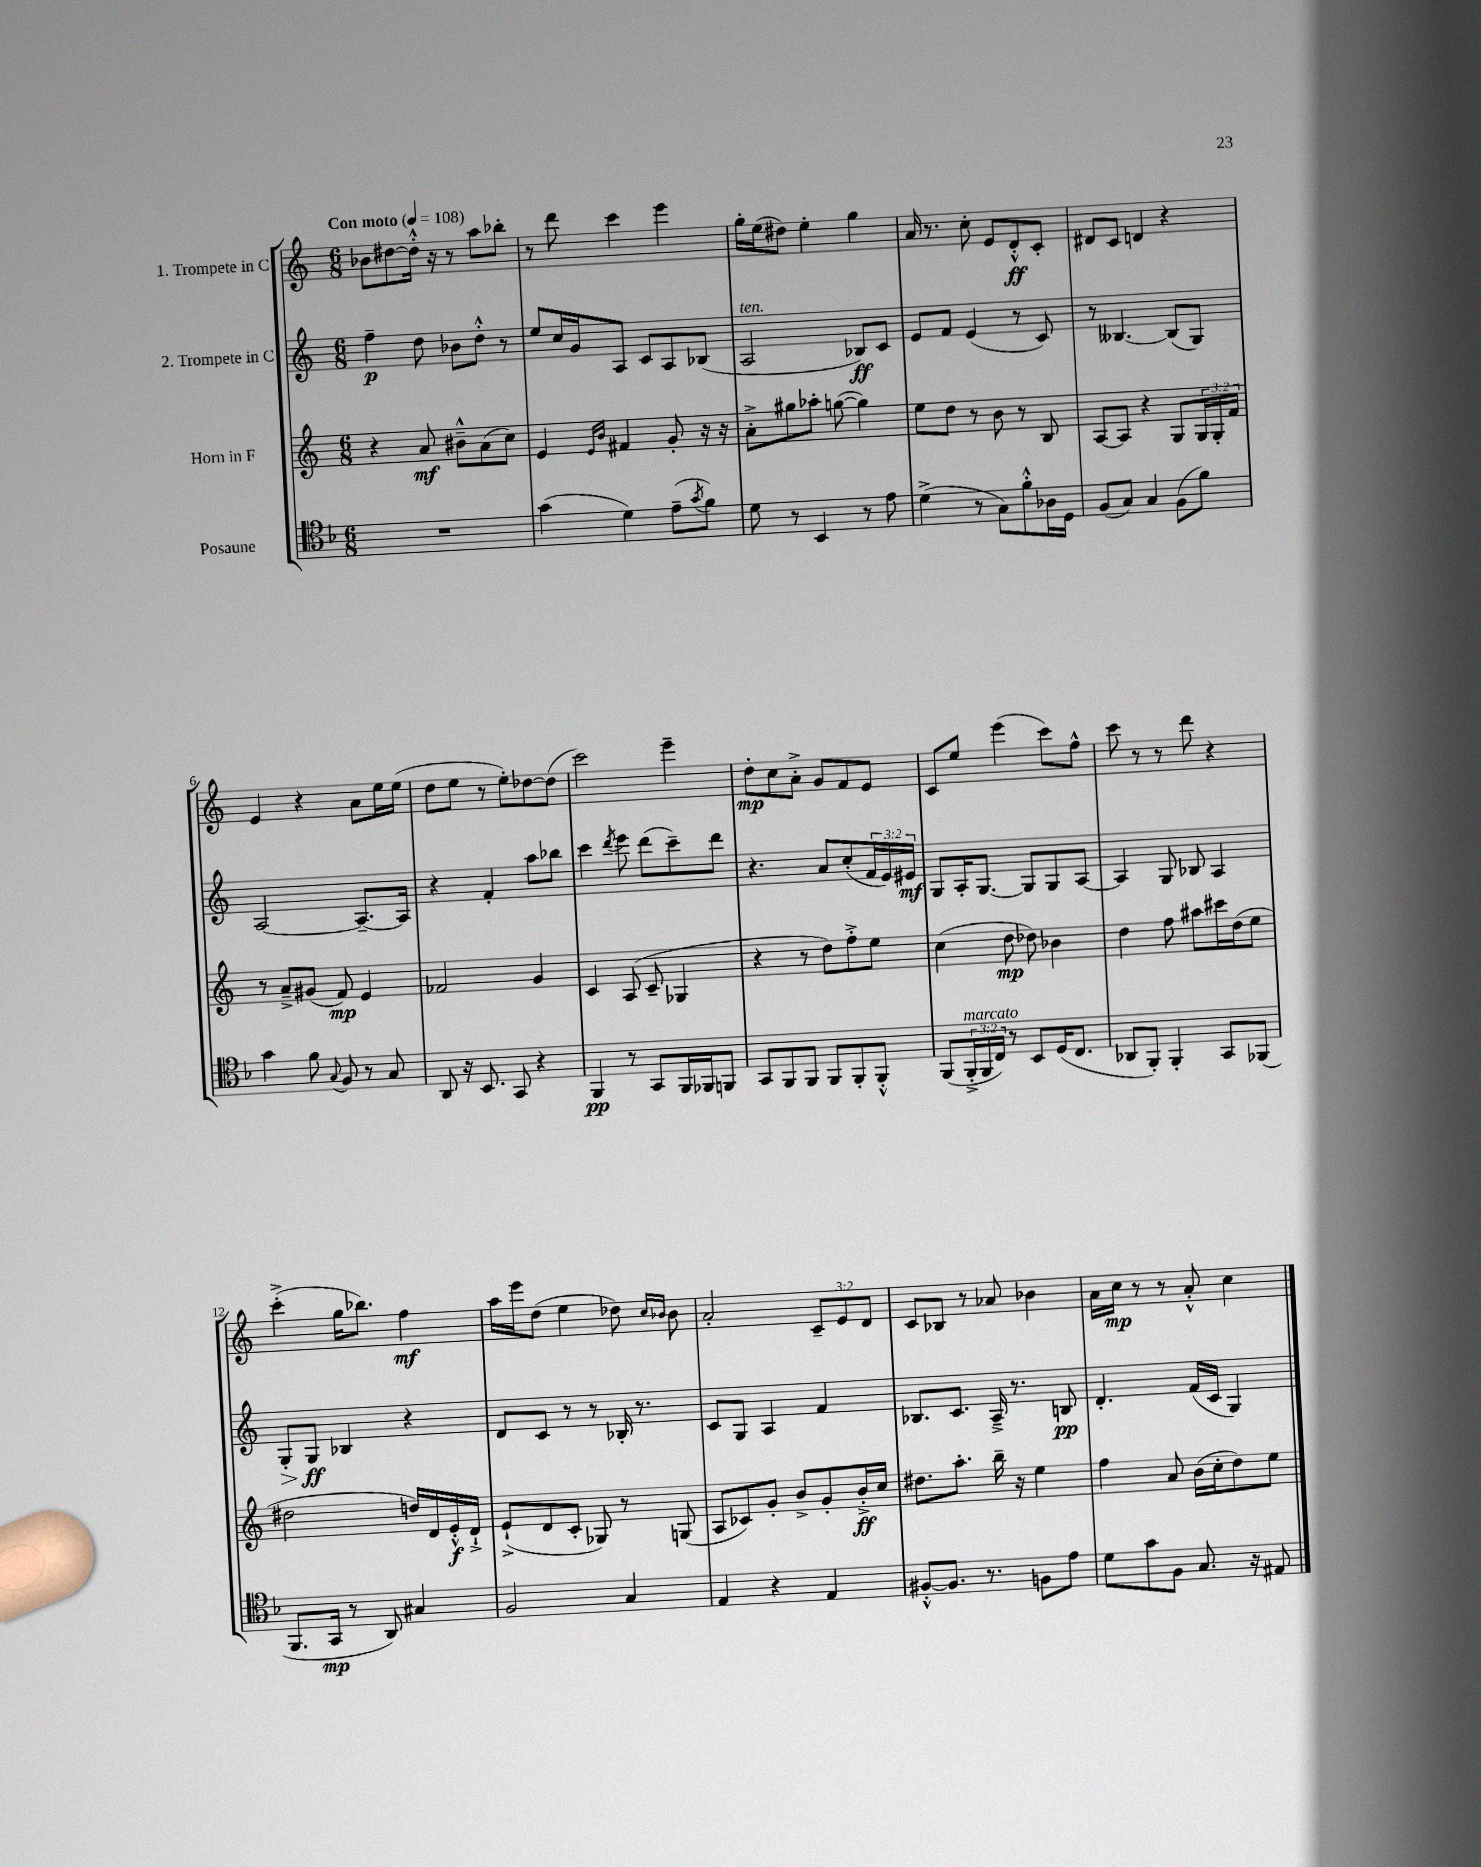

**kern	**kern	**kern	**kern
*staff4	*staff3	*staff2	*staff1
*clefC4	*clefG2	*clefG2	*clefG2
*k[b-]	*k[]	*k[]	*k[]
*M6/8	*M6/8	*M6/8	*M6/8
*MM108	*MM108	*MM108	*MM108
2.r	4r	4ff~	8b-
.	.	.	[8dd#
.	8a	8dd	16dd#'^^]
.	.	.	16r
.	8b#~^^	8b-	8r
.	(8a	8dd'^^	8aa
.	8cc)	8r	8bb-'
=	=	=	=
(4g	4e	8ee	8r
.	.	16cc	8ddd
.	.	16g	.
.	16qqe	.	.
.	16qqb	.	.
4d)	4f#	8A	4ccc
.	.	8c	.
(8e~	8g'	8A	4eee
8qg	.	.	.
8f)	16r	(8B-	.
.	16r	.	.
=	=	=	=
8d	8a'^	2A	16gg'
.	.	.	(16ee
8r	8gg#	.	8dd#)
4BB-	8aa-'	.	4ee'
.	([8gg	.	.
8r	4gg])	8B-)	4gg
8e	.	8c	.
=	=	=	=
(4d^	8ee	8e	16a
.	.	.	8.r
.	8dd	8f	.
8r	8r	(4e	8cc'
8G)	8b	.	8e
8f'^^	8r	8r	8d'^^
16A-	8B	8c)	8c'
16D	.	.	.
=	=	=	=
(8F	[8A	8r	8d#
8G)	8A]	[4.B--	8c
4G	4r	.	4d
(8F	8G	(8B--]	4r
8f)	24G	8G)	.
.	24G'	.	.
.	24f	.	.
=	=	=	=
4g	8r	[2A	4e
.	8a~^	.	.
8f	(8g#	.	4r
8qqG	.	.	.
8F	8f)	.	.
8r	4e	8.A~_	8a
8G	.	.	16ee
.	.	16A]	(16ee
=	=	=	=
8AA	2f-	4r	8dd
16r	.	.	8ee
8.BB-	.	.	.
.	.	4f'	8r
8GG	.	.	8ee')
4r	4g	8aa	[8dd-
.	.	8bb-	(8dd-]
=	=	=	=
4FF	4c	4ccc	2ccc)
.	.	8qddd	.
8r	(8A	8eee	.
8GG	8c~	(8ddd	.
16FF	4G-	8ccc~)	4eee~
16FF-	.	.	.
8FF	.	8ddd	.
=	=	=	=
8GG	4r	4.r	8dd'
8FF	.	.	8cc
8FF	8r	.	8a'^
8FF	8dd)	8a	8g
8FF'	8ff'^	(8cc'	8f
8FF'^^	8ee	24f	8e
.	.	24e)	.
.	.	24e#	.
=	=	=	=
(8FF	(4cc	8G	8c
24FF'^	.	16A'	8ee
24FF	.	.	.
.	.	[8.G	.
24C)	.	.	.
8r	8dd	.	(4eee
8BB-	8dd-)	8G]	.
(16D	4b-	8G	8ccc)
8.C	.	.	.
.	.	[8A	8ff^^
=	=	=	=
8AA-	4dd	4A]	8ccc
8FF')	.	.	8r
4FF'	8ff	8G	8r
.	8aa#	8B-	8ddd
8GG	16ccc#	4A	4r
.	(16dd	.	.
(8FF-	8ee	.	.
=	=	=	=
8.FF	2dd#	8G'	(4ccc'^
.	.	8G	.
16GG	.	.	.
8r	.	4B-	16gg
.	.	.	8.bb-)
8AA)	.	.	.
4G#	16dd)	4r	4ff
.	16d	.	.
.	16e'^^	.	.
.	16d`^	.	.
=	=	=	=
2F	(8e`^	8d	16aa
.	.	.	16eee
.	8d	8c	(8dd
.	8c'	8r	4ee
.	8G-)	8r	.
4G	8r	16B-'	8dd-)
.	.	8.r	.
.	.	.	16qqcc
.	.	.	16qqb-
.	(8G	.	8b-
=	=	=	=
4E	8A	8c	2a'
.	8c-)	8G	.
4r	8g'	4A	.
.	8b^	.	.
4E	8g'	4f	12c~
.	.	.	12e
.	16b'^	.	.
.	.	.	12d
.	16cc	.	.
=	=	=	=
[8F#'^^	8.dd#	8.B-	8c
8.F#]	.	.	8B-
.	8.aa'	8.c	.
.	.	.	8r
8.r	.	.	.
.	16bb~	16A~^	8a-
.	16r	8.r	.
8F	4ee	.	4b-
8e	.	8B	.
=	=	=	=
8d	4ff	4.d'	16a
.	.	.	16cc
8g	.	.	8r
8F	8a	.	8r
8.G	(16b	(16f	8a'^^
.	16cc'	16c	.
.	8dd)	4G)	4cc
16r	.	.	.
8E#	8ee	.	.
==	==	==	==
*-	*-	*-	*-
